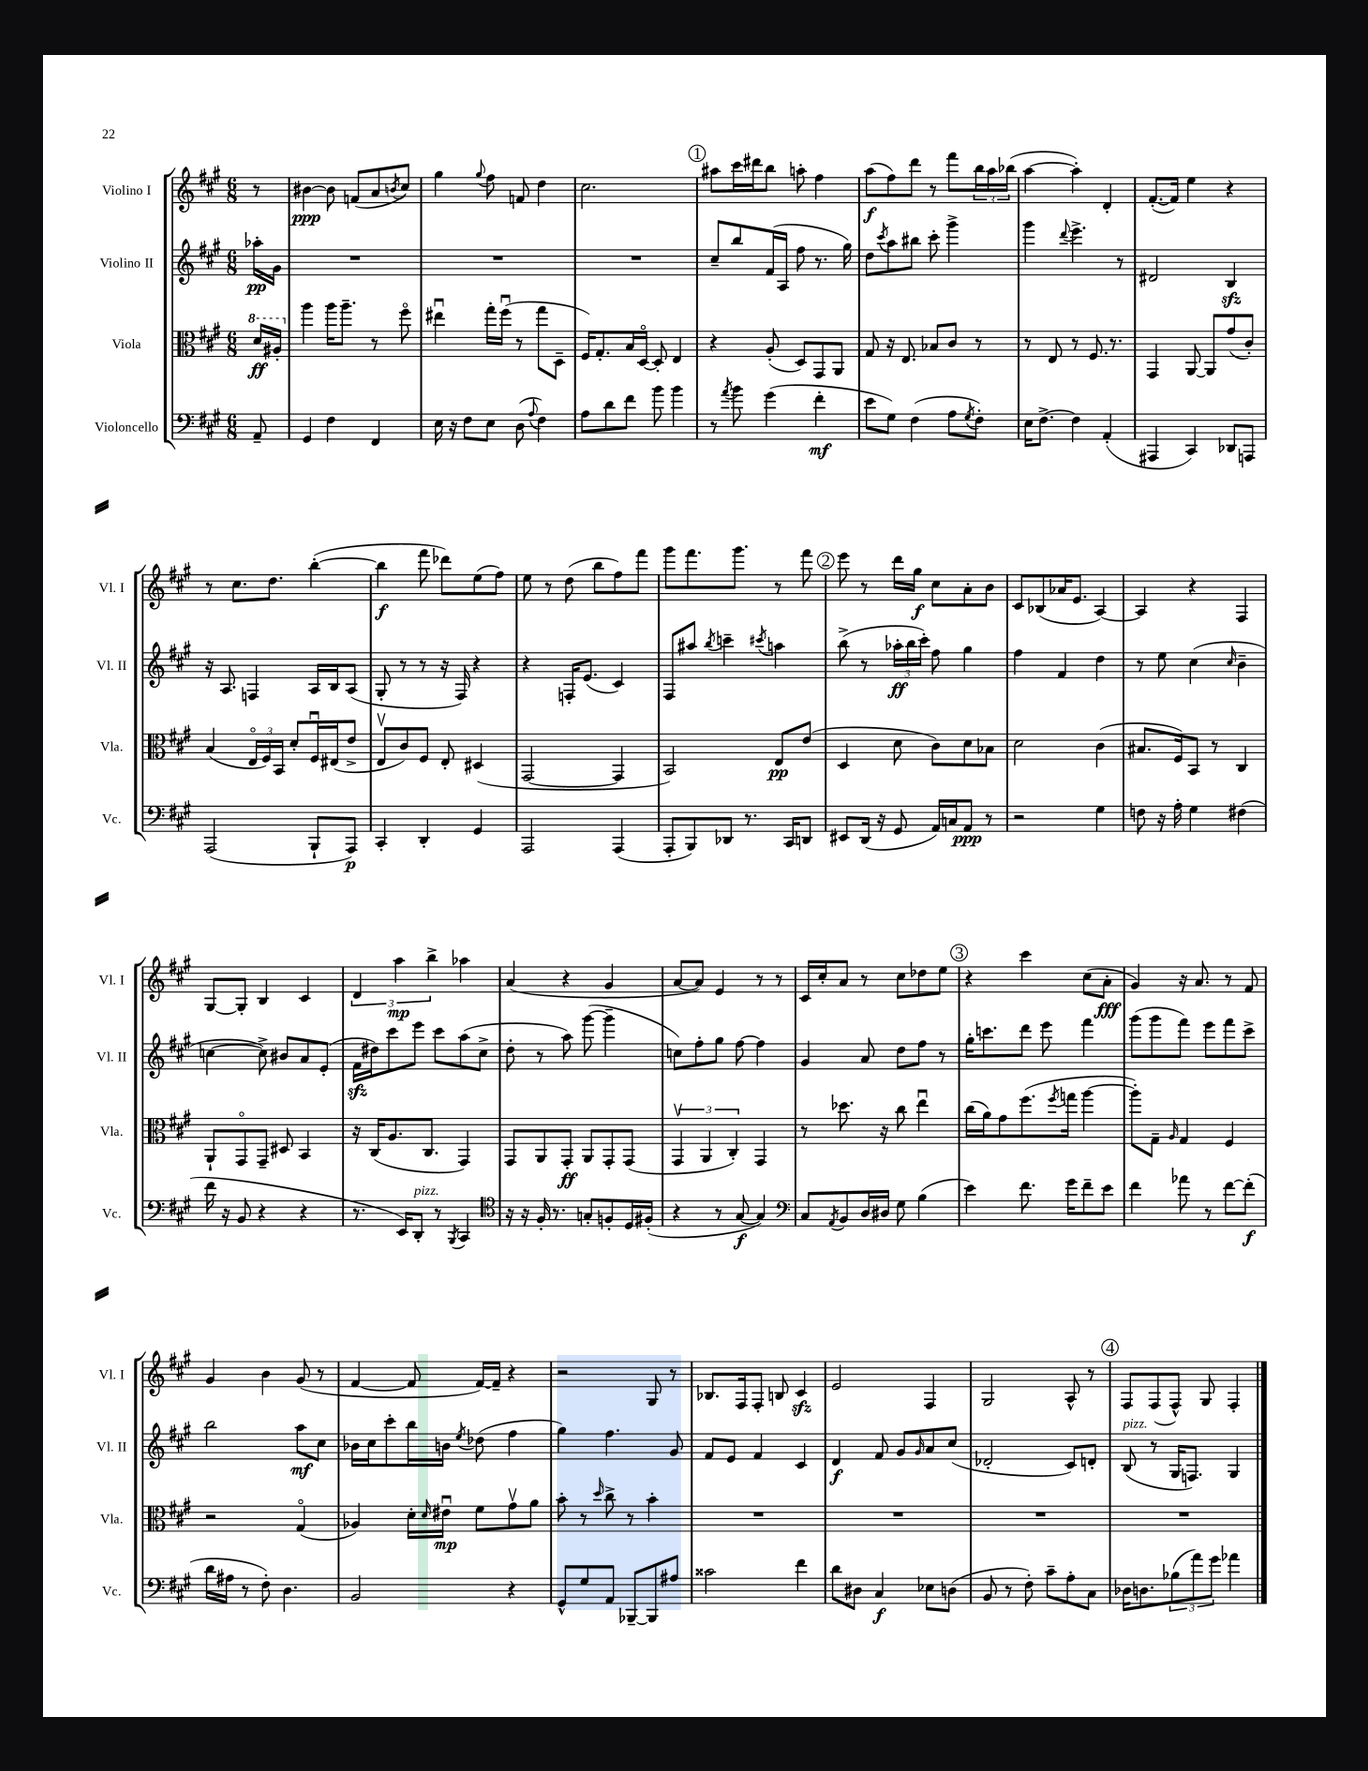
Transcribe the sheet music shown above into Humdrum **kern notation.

**kern	**dynam	**kern	**dynam	**kern	**dynam	**kern	**dynam
*part4	*part4	*part3	*part3	*part2	*part2	*part1	*part1
*staff4	*staff4	*staff3	*staff3	*staff2	*staff2	*staff1	*staff1
*I"Violoncello	*	*I"Viola	*	*I"Violino II	*	*I"Violino I	*
*I'Vc.	*	*I'Vla.	*	*I'Vl. II	*	*I'Vl. I	*
*clefF4	*	*clefC3	*	*clefG2	*	*clefG2	*
*k[f#c#g#]	*	*k[f#c#g#]	*	*k[f#c#g#]	*	*k[f#c#g#]	*
*M6/8	*	*M6/8	*	*M6/8	*	*M6/8	*
*	*	*8va	*	*	*	*	*
=	=	=	=	=	=	=	=
8AA~/	.	16dd/LL	ff	16aa-X'\LL	pp	8r	.
.	.	16a#X'/JJ	.	16g#\JJ	.	.	.
=1	=1	=1	=1	=1	=1	=1	=1
*	*	*X8va	*	*	*	*	*
4GG#/	.	4aa\	.	2.r	.	[4b#X\	ppp
4F#\	.	16aa\KL	.	.	.	8b#\]	.
.	.	8.aa~\J	.	.	.	.	.
.	.	.	.	.	.	(8fn/L	.
4FF#/	.	8r	.	.	.	8a/	.
.	.	.	.	.	.	8qbn/	.
.	.	8ff#\	.	.	.	8cc#/J)	.
=2	=2	=2	=2	=2	=2	=2	=2
16E\	.	4ee#Xu\	.	2.r	.	4gg#\	.
16r	.	.	.	.	.	.	.
8F#\L	.	.	.	.	.	.	.
.	.	.	.	.	.	8qqgg#/	.
8E\J	.	16gg#'\LL	.	.	.	8ff#\	.
.	.	(16ff#u\JJ	.	.	.	.	.
(8D\	.	8r	.	.	.	8fn/	.
8qqA/	.	.	.	.	.	.	.
4F#\)	.	8gg#\L	.	.	.	4dd\	.
.	.	8D~\J	.	.	.	.	.
=3	=3	=3	=3	=3	=3	=3	=3
8A\L	.	16F#/KL)	.	2.r	.	2.cc#\	.
.	.	8.G#'/	.	.	.	.	.
8d\	.	.	.	.	.	.	.
8f#\J	.	16B/L	.	.	.	.	.
.	.	[16D/JJ	.	.	.	.	.
8b\	.	8D'/]	.	.	.	.	.
4b\	.	4E/	.	.	.	.	.
!!LO:REH:place=s1:t=1
=4	=4	=4	=4	=4	=4	=4	=4
8r	.	4r	.	8cc#~/L	.	8aa#X\L	.
8qa/	.	.	.	.	.	.	.
8b\	.	.	.	8bb/	.	16ccc#\L	.
.	.	.	.	.	.	16ddd#X\J	.
(4g#\	.	(8A'/	.	(16f#/L	.	8bb\J	.
.	.	.	.	16A/JJ	.	.	.
.	.	8D/L)	.	8ff#\	.	8aan'\	.
4f#'\	mf	8GG#/	.	8.r	.	4ff#\	.
.	.	8AA/J	.	.	.	.	.
.	.	.	.	16gg#\)	.	.	.
=5	=5	=5	=5	=5	=5	=5	=5
8e\L	.	8G#/	.	8dd\L	.	(8aa\L	f
.	.	.	.	8qccc#/	.	.	.
8G#\J)	.	16r	.	8aa\	.	8ff#\)	.
.	.	8.E/	.	.	.	.	.
(4F#\	.	.	.	8bb#X\J	.	8ddd\J	.
.	.	8B-X/L	.	8ccc#'\	.	8r	.
8A\L	.	8c#/J	.	4ggg#^\	.	8fff#\L	.
8qG#/	.	.	.	.	.	.	.
8F#'\J)	.	8r	.	.	.	24bb\L	.
.	.	.	.	.	.	24aa\	.
.	.	.	.	.	.	(24bb-X\JJ	.
=6	=6	=6	=6	=6	=6	=6	=6
16E\KL	.	8r	.	4ggg#\	.	[4aa\	.
[8.F#^\J	.	.	.	.	.	.	.
.	.	8E/	.	.	.	.	.
.	.	.	.	8qqddd/	.	.	.
4F#\]	.	8r	.	4.eee^\	.	4aa'\])	.
.	.	8.F#/	.	.	.	.	.
(4AA'/	.	.	.	.	.	4d'/	.
.	.	8.r	.	.	.	.	.
.	.	.	.	8r	.	.	.
=7	=7	=7	=7	=7	=7	=7	=7
4AAA#X/	.	4GG#/	.	2d#X/	.	([8.f#'/L	.
.	.	.	.	.	.	16f#/Jk])	.
4CC#/)	.	[8AA/	.	.	.	4ee\	.
.	.	8AA/L]	.	.	.	.	.
8DD-X/L	.	(8g#/	.	4Bzz/	.	4r	.
8AAAn/J	.	8c#'/J)	.	.	.	.	.
!!LO:LB:g=z
=8	=8	=8	=8	=8	=8	=8	=8
(2AAA/	.	(4B/	.	16r	.	8r	.
.	.	.	.	8.A/	.	.	.
.	.	.	.	.	.	8.cc#\L	.
.	.	24E/LL	.	4Fn/	.	.	.
.	.	24F#/)	.	.	.	.	.
.	.	.	.	.	.	8.dd\J	.
.	.	24BB/JJ	.	.	.	.	.
.	.	8d'/L	.	.	.	.	.
8BBB`/L	.	16F#u/L	.	16A/LL	.	([4bb'\	.
.	.	(16E#X/J	.	16B/J	.	.	.
8AAA/J)	p	8e^/J	.	(8A/J	.	.	.
=9	=9	=9	=9	=9	=9	=9	=9
4CC#'/	.	8Ev/L	.	8G#'/	.	4bb\]	f
.	.	8c#/)	.	8r	.	.	.
4DD'/	.	8F#/J	.	8r	.	8fff#\	.
.	.	8E'/	.	16r	.	8ddd-X\L)	.
.	.	.	.	16F#/)	.	.	.
4GG#/	.	(4D#X/	.	4r	.	(8ee\	.
.	.	.	.	.	.	8ff#\J)	.
=10	=10	=10	=10	=10	=10	=10	=10
2AAA/	.	[2GG#/	.	4r	.	8ee\	.
.	.	.	.	.	.	8r	.
.	.	.	.	16Fn'/KL	.	(8dd\	.
.	.	.	.	(8.e/J	.	.	.
.	.	.	.	.	.	8bb\L	.
(4AAA/	.	4GG#/]	.	4c#/)	.	8ff#\)	.
.	.	.	.	.	.	8fff#\J	.
=11	=11	=11	=11	=11	=11	=11	=11
8AAA'/L	.	2BB/)	.	8F#/L	.	8ggg#\L	.
8BBB/)	.	.	.	8aa#X/J	.	8.fff#\	.
.	.	.	.	8qbb/	.	.	.
8DD-X/J	.	.	.	4cccn~\	.	.	.
.	.	.	.	.	.	8.ggg#\J	.
8.r	.	.	.	.	.	.	.
.	.	.	.	8qccc#X/	.	.	.
.	.	8E/L	pp	4aan\	.	8r	.
16CC#/KL	.	.	.	.	.	.	.
8DDn/J	.	(8e/J	.	.	.	8fff#\	.
!!LO:REH:place=s1:t=2
=12	=12	=12	=12	=12	=12	=12	=12
8EE#X/L	.	4D/	.	(8bb^\	.	8eee\	.
(16DD/Jk	.	.	.	8r	.	8r	.
16r	.	.	.	.	.	.	.
8GG#/	.	8d\	.	24aa-X'\LL	ff	16ddd\LL	.
.	.	.	.	24bb\	.	.	.
.	.	.	.	.	.	16gg#\JJ	f
.	.	.	.	24ccc#'\JJ)	.	.	.
16AA/LL)	.	8c#\L)	.	8ff#\	.	8cc#\L	.
16Cn/J	.	.	.	.	.	.	.
8AA/J	ppp	8d\	.	4gg#\	.	8a'\	.
8r	.	8B-X\J	.	.	.	8b\J	.
=13	=13	=13	=13	=13	=13	=13	=13
2r	.	2d\	.	4ff#\	.	8c#/L	.
.	.	.	.	.	.	(8B-X/	.
.	.	.	.	4f#/	.	16a-X/K	.
.	.	.	.	.	.	8.e/J	.
4G#\	.	(4c#\	.	4dd\	.	[4A/)	.
=14	=14	=14	=14	=14	=14	=14	=14
8Fn\	.	8.B#X/L	.	8r	.	4A/]	.
16r	.	.	.	8ee\	.	.	.
16A'\	.	16F#/k)	.	.	.	.	.
4G#\	.	8BB/J	.	(4cc#\	.	4r	.
.	.	8r	.	.	.	.	.
.	.	.	.	16qqcc#/	.	.	.
(4F#X\	.	4C#/	.	4b~\	.	4F#/	.
!!LO:LB:g=z
=15	=15	=15	=15	=15	=15	=15	=15
16f#\	.	8AA`/L	.	[4ccn\	.	[8G#/L	.
16r	.	.	.	.	.	.	.
8BB/	.	8GG#/	.	.	.	8G#'/J]	.
4r	.	8GG#~/J	.	8cc^\])	.	4B/	.
.	.	8D#X/	.	8b#X/L	.	.	.
4r	.	4BB/	.	8a/	.	4c#/	.
.	.	.	.	(8e'/J	.	.	.
=16	=16	=16	=16	=16	=16	=16	=16
8.r	.	16r	.	16f#zz\LL	.	6d/	.
.	.	(16C#/KL	.	16dd#X\J)	.	.	.
.	.	8.A/	.	8ccc#\	.	.	.
.	.	.	.	.	.	6aa\	mp
16EE/KL)	.	.	.	.	.	.	.
!LO:TX:a:i:t=pizz.	!	!	!	!	!	!	!
8DD'/J	.	.	.	8eee\J	.	.	.
.	.	8.C#/J	.	.	.	.	.
.	.	.	.	.	.	6bb^\	.
8r	.	.	.	8ccc#\L	.	.	.
8qBBB/	.	.	.	.	.	.	.
4CC#/	.	4GG#/)	.	(8aa\	.	4aa-X\	.
.	.	.	.	8cc#^\J	.	.	.
=17	=17	=17	=17	=17	=17	=17	=17
*clefC4	*	*	*	*	*	*	*
16r	.	8GG#/L	.	8dd'\	.	(4a/	.
16r	.	.	.	.	.	.	.
16F#'/	.	8AA/	.	8r	.	.	.
8.r	.	.	.	.	.	.	.
.	.	8GG#'/J	ff	8aa\)	.	4r	.
8Gn'/L	.	8AA/L	.	([8ggg#\	.	.	.
8Fn'/	.	8GG#'/	.	4ggg#~\]	.	4g#/	.
16D/L	.	(8GG#/J	.	.	.	.	.
(16F#X'/JJ	.	.	.	.	.	.	.
=18	=18	=18	=18	=18	=18	=18	=18
4r	.	6GG#v/	.	8ccn\L)	.	[8a/L	.
.	.	.	.	8ff#'\	.	8a/J])	.
.	.	6AA/	.	.	.	.	.
8r	.	.	.	8gg#\J	.	4e/	.
.	.	6C#'/)	.	.	.	.	.
[8G#/	f	.	.	[8ff#\	.	.	.
4G#/])	.	4GG#/	.	4ff#\]	.	8r	.
.	.	.	.	.	.	8r	.
=19	=19	=19	=19	=19	=19	=19	=19
*clefF4	*	*	*	*	*	*	*
8C#/L	.	8r	.	4g#/	.	16c#/LL	.
.	.	.	.	.	.	16cc#'/J	.
8qAA/	.	.	.	.	.	.	.
8BB/	.	8.dd-X\	.	.	.	8a/J	.
16D/L	.	.	.	8a/	.	8r	.
16D#X/JJ	.	16r	.	.	.	.	.
8G#\	.	8cc#\	.	8dd\L	.	8cc#\L	.
(4B\	.	4eeu\	.	8ff#\J	.	8dd-X\	.
.	.	.	.	8r	.	8ee\J	.
!!LO:REH:place=s1:t=3
=20	=20	=20	=20	=20	=20	=20	=20
4e\)	.	(16cc#\LL	.	16gg#'\KL	.	4r	.
.	.	16a\J)	.	8.cccn\	.	.	.
.	.	8g#\	.	.	.	.	.
8.f#\	.	(8.ff#\	.	8ddd\J	.	4ccc#\	.
.	.	.	.	8eee\	.	.	.
.	.	8qff#/	.	.	.	.	.
16g#\KL	.	16ggn\Jk	.	.	.	.	.
8f#~\	.	[4aa\	.	4fff#\	.	(8cc#\L	.
8e\J	.	.	.	.	.	8a'\J	fff
=21	=21	=21	=21	=21	=21	=21	=21
4f#\	.	8aa'\L])	.	(8ggg#\L	.	4g#/)	.
.	.	8G#~\J	.	8ggg#\	.	.	.
.	.	16qqA/	.	.	.	.	.
8a-X\	.	4G#/	.	8fff#\J)	.	16r	.
.	.	.	.	.	.	8.a/	.
8r	.	.	.	8eee\L	.	.	.
[8f#\L	.	4F#/	.	8fff#\	.	8r	.
(8f#'\J]	f	.	.	8ccc#^\J	.	8f#/	.
!!LO:LB:g=z
=22	=22	=22	=22	=22	=22	=22	=22
16d\LL	.	2r	.	2bb\	.	4g#/	.
16A#X\JJ	.	.	.	.	.	.	.
8r	.	.	.	.	.	.	.
8F#'\)	.	.	.	.	.	4b\	.
4.D\	.	.	.	.	.	.	.
.	.	(4G#/	.	8aa\L	mf	(8g#/	.
.	.	.	.	8cc#\J	.	8r	.
=23	=23	=23	=23	=23	=23	=23	=23
2BB/	.	4A-X/)	.	16b-X\LL	.	[4f#/	.
.	.	.	.	16cc#\J	.	.	.
.	.	.	.	8ccc#'\	.	.	.
.	.	16d'\LL	.	16bb\L	.	8f#/]	.
.	.	16qqd/	.	.	.	.	.
.	.	16e#Xu\JJ	mp	16bn\JJ	.	.	.
.	.	.	.	8qee/	.	.	.
.	.	8f#\L	.	(8dd-X\	.	[16f#/LL)	.
.	.	.	.	.	.	16f#~/JJ]	.
4r	.	8g#v\	.	4ff#\	.	4r	.
.	.	8a\J	.	.	.	.	.
=24	=24	=24	=24	=24	=24	=24	=24
8GG#^^/L	.	8b'\	.	4gg#\)	.	2r	.
8G#/	.	8r	.	.	.	.	.
.	.	16qqdd/	.	.	.	.	.
8AA/J	.	8cc#^\	.	4.ff#\	.	.	.
[8BBB-X~/L	.	8r	.	.	.	.	.
8BBB-/]	.	4b'\	.	.	.	8G#/	.
8A#X/J	.	.	.	8g#/	.	8r	.
=25	=25	=25	=25	=25	=25	=25	=25
2c##X\	.	2.r	.	8f#/L	.	8.B-X/L	.
.	.	.	.	8e/J	.	.	.
.	.	.	.	.	.	16F#/k	.
.	.	.	.	4f#/	.	8F#'/J	.
.	.	.	.	.	.	8Bn/	.
4f#\	.	.	.	4c#/	.	4c#zz/	.
=26	=26	=26	=26	=26	=26	=26	=26
8d\L	.	2.r	.	4d/	f	2e/	.
8D#X\J	.	.	.	.	.	.	.
4C#/	f	.	.	8f#/	.	.	.
.	.	.	.	8g#/L	.	.	.
.	.	.	.	16qqg#/	.	.	.
8E-X\L	.	.	.	8a/	.	4F#/	.
(8Dn\J	.	.	.	(8cc#/J	.	.	.
=27	=27	=27	=27	=27	=27	=27	=27
8BB/	.	2.r	.	2d-X'/	.	2G#/	.
8r	.	.	.	.	.	.	.
8F#'\)	.	.	.	.	.	.	.
8c#~\L	.	.	.	.	.	.	.
8A'\	.	.	.	8c#/L)	.	8A^^/	.
8C#\J	.	.	.	8dn'/J	.	8r	.
!!LO:REH:place=s1:t=4
=28	=28	=28	=28	=28	=28	=28	=28
!	!	!	!	!LO:TX:a:i:t=pizz.	!	!	!
16D-X\KL	.	2.r	.	(8B/	.	8F#/L	.
8.Dn\	.	.	.	.	.	.	.
.	.	.	.	8r	.	(8F#/	.
(12B-X\	.	.	.	16G#/KL	.	8F#^^/J)	.
.	.	.	.	8.Fn/J)	.	.	.
12a\)	.	.	.	.	.	.	.
.	.	.	.	.	.	8G#/	.
12g#\J	.	.	.	.	.	.	.
4a-X\	.	.	.	4G#/	.	4F#'/	.
==	==	==	==	==	==	==	==
*-	*-	*-	*-	*-	*-	*-	*-
